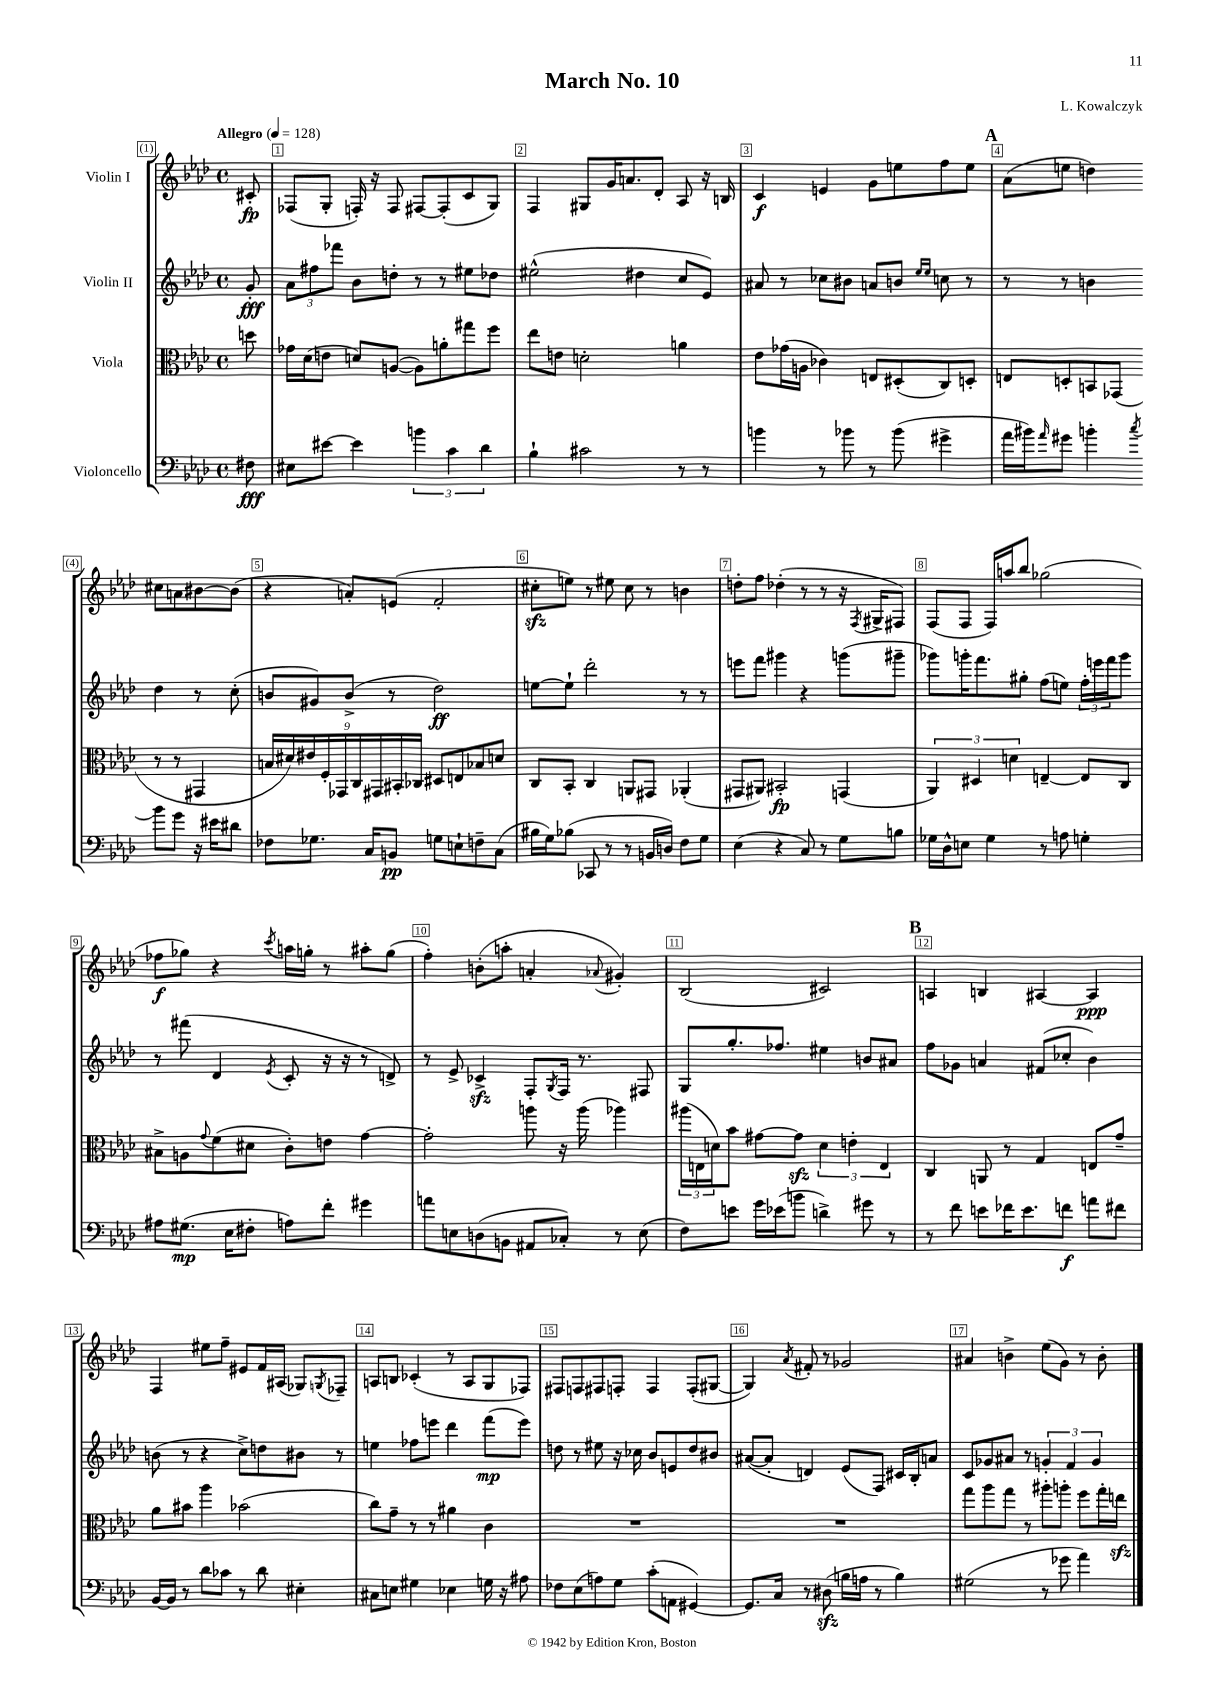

**kern	**dynam	**kern	**dynam	**kern	**dynam	**kern	**dynam
*part4	*part4	*part3	*part3	*part2	*part2	*part1	*part1
*staff4	*staff4	*staff3	*staff3	*staff2	*staff2	*staff1	*staff1
*I"Violoncello	*	*I"Viola	*	*I"Violin II	*	*I"Violin I	*
*clefF4	*	*clefC3	*	*clefG2	*	*clefG2	*
*k[b-e-a-d-]	*	*k[b-e-a-d-]	*	*k[b-e-a-d-]	*	*k[b-e-a-d-]	*
*M4/4	*	*M4/4	*	*M4/4	*	*M4/4	*
*met(c)	*	*met(c)	*	*met(c)	*	*met(c)	*
*MM128	*	*MM128	*	*MM128	*	*MM128	*
=	=	=	=	=	=	=	=
!	!	!	!	!	!	!LO:TX:a:B:t=Allegro	!
8F#X\	fff	8ddn\	.	8g'/	fff	8c#X'/	fp
=1	=1	=1	=1	=1	=1	=1	=1
8E#X\L	.	16g-X\LL	.	12a-\L	.	(8F-X/L	.
.	.	(16d-\J	.	.	.	.	.
.	.	.	.	12ff#X\	.	.	.
[8e#X\J	.	8en\J	.	.	.	8G'/J	.
.	.	.	.	12fff-X\J	.	.	.
4e#\]	.	8dn/L)	.	8b-\L	.	16Fn'/)	.
.	.	.	.	.	.	16r	.
.	.	([8An/J	.	8ddn'\J	.	8F/	.
6bn\	.	8A\L])	.	8r	.	[8F#X/L	.
.	.	8an'\	.	8r	.	(8F#'/]	.
6c\	.	.	.	.	.	.	.
.	.	8gg#X\	.	8ee#X\L	.	8c/	.
6d-\	.	.	.	.	.	.	.
.	.	8ff\J	.	8dd-X\J	.	8G/J)	.
=2	=2	=2	=2	=2	=2	=2	=2
4B-`\	.	8ee-\L	.	(2ee#X^^\	.	4F/	.
.	.	8en\J	.	.	.	.	.
2c#X\	.	2dn'\	.	.	.	8G#X/L	.
.	.	.	.	.	.	16g/K	.
.	.	.	.	.	.	8.an/	.
.	.	.	.	4dd#X\	.	.	.
.	.	.	.	.	.	8d-'/J	.
8r	.	4an\	.	8cc/L	.	8A-/	.
8r	.	.	.	8e-/J)	.	16r	.
.	.	.	.	.	.	16Bn/	.
=3	=3	=3	=3	=3	=3	=3	=3
4bn\	.	8e-\L	.	8a#X/	.	4c/	f
.	.	(16g-X\L	.	8r	.	.	.
.	.	16An\JJ	.	.	.	.	.
8r	.	4c-X\)	.	8cc-X\L	.	4en/	.
8b-X\	.	.	.	8b#X\J	.	.	.
8r	.	8En/L	.	8an/L	.	8g\L	.
(8b-\	.	(8D#X'/	.	8bn/J	.	8een\	.
.	.	.	.	16qqee-/LL	.	.	.
.	.	.	.	16qqee-/JJ	.	.	.
4g#X^\	.	8C/)	.	8ccn\	.	8ff\	.
.	.	8Dn'/J	.	8r	.	8ee\J	.
!!LO:REH:place=s1:t=A
=4	=4	=4	=4	=4	=4	=4	=4
16a-\LL	.	8En/L	.	8r	.	(8a-\L	.
16b#X\J)	.	.	.	.	.	.	.
16qqa-/	.	.	.	.	.	.	.
8g#X\J	.	8Dn'/	.	8r	.	8een\J	.
4bn'\	.	8BBn/	.	4bn\	.	4ddn\)	.
.	.	(8GG-X/J	.	.	.	.	.
8qcc/	.	.	.	.	.	.	.
8b\L	.	8r	.	4dd-\	.	8cc#X\L	.
8g#\J	.	8r	.	.	.	8an\	.
16r	.	4GG#X/	.	8r	.	[8b#X\	.
16e#X\KL	.	.	.	.	.	.	.
8d#X\J	.	.	.	(8cc'\	.	(8b#\J]	.
!!LO:LB:g=z
=5	=5	=5	=5	=5	=5	=5	=5
8F-X\L	.	18Bn/LL	.	8bn/L	.	4r	.
.	.	18d#X/)	.	.	.	.	.
.	.	18e#X/	.	.	.	.	.
8.G-X\J	.	.	.	8g#X/)	.	.	.
.	.	18F'/	.	.	.	.	.
.	.	18GG-X/	.	.	.	.	.
.	.	.	.	(8b^/J	.	8an'/L)	.
.	.	18C/	.	.	.	.	.
16C/KL	.	.	.	.	.	.	.
.	.	18GG#X/	.	.	.	.	.
8BBn/J	pp	.	.	8r	.	(8en/J	.
.	.	18BB#X'/	.	.	.	.	.
.	.	18C-X/JJ	.	.	.	.	.
8Gn\L	.	8D#X/L	.	2dd-\)	ff	2f'/	.
8En`\	.	8En/	.	.	.	.	.
8Fn~\	.	8B-X/	.	.	.	.	.
(8C\J	.	8dn/J	.	.	.	.	.
=6	=6	=6	=6	=6	=6	=6	=6
16B#X\LL	.	8C/L	.	[8een\L	.	8cc#Xzz'\L	.
16G\J)	.	.	.	.	.	.	.
(8B-X\J	.	8BB-'/J	.	8ee`\J]	.	8een\J)	.
8CC-X/	.	4C/	.	2ddd-'\	.	8r	.
8r	.	.	.	.	.	8ee#X\	.
8r	.	8AAn/L	.	.	.	8cc#\	.
16BBn/LL	.	8GG#X/J	.	.	.	8r	.
16Dn/JJ)	.	.	.	.	.	.	.
8F\L	.	(4AA-X'/	.	8r	.	4bn\	.
8G\J	.	.	.	8r	.	.	.
=7	=7	=7	=7	=7	=7	=7	=7
(4E-\	.	8GG#X/L	.	8eeen\L	.	8ddn'\L	.
.	.	8AA#X/J)	.	8fff\J	.	8ff\J	.
4r	.	2BB#X'/	fp	4ggg#X\	.	(4dd-X'\	.
8C/)	.	.	.	4r	.	8r	.
8r	.	.	.	.	.	8r	.
8G\L	.	(4GGn/	.	(8gggn\L	.	16r	.
.	.	.	.	.	.	8qF/	.
.	.	.	.	.	.	16G#X^/KL	.
8Bn\J	.	.	.	8ggg#X~\J	.	8F#X/J)	.
=8	=8	=8	=8	=8	=8	=8	=8
16G-X\LL	.	6AA-/)	.	8ggg-X\L)	.	(8F/L	.
16D-^^\J	.	.	.	.	.	.	.
8En\J	.	.	.	16gggn'\K	.	8F/J	.
.	.	6D#X/	.	.	.	.	.
.	.	.	.	8.fff\	.	.	.
4G-\	.	.	.	.	.	16F/LL)	.
.	.	.	.	.	.	16aan/J	.
.	.	6dn\	.	.	.	.	.
.	.	.	.	8gg#X'\J	.	8bb-/J	.
8r	.	[4En~/	.	(8ff\L	.	(2gg-X\	.
8An\	.	.	.	8een\J)	.	.	.
4Gn'\	.	8E/L]	.	24ff'\LL	.	.	.
.	.	.	.	24eeen\	.	.	.
.	.	.	.	24fff\J	.	.	.
.	.	8C/J	.	8ggg\J	.	.	.
!!LO:LB:g=z
=9	=9	=9	=9	=9	=9	=9	=9
8A#X\L	.	8B#X^\L	.	8r	.	8ff-X\L	f
(8.G#X\J	mp	8An\	.	(8fff#X\	.	8gg-X\J)	.
.	.	8qqg/	.	.	.	.	.
.	.	(8f\	.	4d-/	.	4r	.
16E-\KL	.	.	.	.	.	.	.
8F#X'\J	.	8d#X\J	.	.	.	.	.
.	.	.	.	8qe-/	.	8qccc/	.
8An\L)	.	8c'\L)	.	8c'/	.	16aan\LL	.
.	.	.	.	.	.	16ggn'\JJ	.
8f'\J	.	8en\J	.	16r	.	8r	.
.	.	.	.	16r	.	.	.
4g#X\	.	[4g\	.	8r	.	8aa#X'\L	.
.	.	.	.	8dn^/)	.	(8gg\J	.
=10	=10	=10	=10	=10	=10	=10	=10
8an\L	.	2g'\]	.	8r	.	4ff'\)	.
8En\	.	.	.	8e-^/	.	.	.
(8Dn\	.	.	.	4c-Xzz^/	.	(8bn'\L	.
8BBn\J	.	.	.	.	.	8aan'\J	.
8AA#X/L	.	8aan\	.	8F'/L	.	4an'/	.
.	.	.	.	8qG/	.	.	.
8C-X'/J)	.	16r	.	16F/Jk	.	.	.
.	.	(16aa\	.	8.r	.	.	.
.	.	.	.	.	.	8qqa-X/	.
8r	.	4aa-X\)	.	.	.	4g#X'/)	.
(8E\	.	.	.	8F#X/	.	.	.
=11	=11	=11	=11	=11	=11	=11	=11
8F\L)	.	(24aa#X\LL	.	8G/L	.	(2B-/	.
.	.	24En\	.	.	.	.	.
.	.	24dn\J)	.	.	.	.	.
8en\J	.	8b-\J	.	8.gg'/	.	.	.
16g\LL	.	[8g#X\L	.	.	.	.	.
(16e-X\J	.	.	.	8.ff-X/J	.	.	.
8bn\J	.	8g#zz\J]	.	.	.	.	.
4dn^\)	.	6d\	.	4ee#X\	.	2c#X/)	.
.	.	6en'\	.	.	.	.	.
8g#X\	.	.	.	8bn/L	.	.	.
.	.	6E/	.	.	.	.	.
8r	.	.	.	8a#X/J	.	.	.
!!LO:REH:place=s1:t=B
=12	=12	=12	=12	=12	=12	=12	=12
8r	.	4C/	.	8ff\L	.	4An/	.
8f\	.	.	.	8g-X\J	.	.	.
8en\L	.	8AAn/	.	4an/	.	4Bn/	.
16f-X\K	.	8r	.	.	.	.	.
8.e\	.	.	.	.	.	.	.
.	.	4G/	.	(8f#X/L	.	[4A#X/	.
8fn\J	f	.	.	8cc-X'/J	.	.	.
8an\L	.	8En/L	.	4b-\)	.	4A#/]	ppp
8f#X\J	.	8g~/J	.	.	.	.	.
!!LO:LB:g=z
=13	=13	=13	=13	=13	=13	=13	=13
[16BB-/LL	.	8a-\L	.	(8bn\	.	4F/	.
16BB-/JJ]	.	.	.	.	.	.	.
8r	.	8b#X\J	.	8r	.	.	.
8d-\L	.	4aa-\	.	4r	.	8ee#X\L	.
8c-X\J	.	.	.	.	.	8ff~\J	.
8r	.	(2b-X\	.	8cc^\L)	.	8e#X/L	.
8d-\	.	.	.	8ddn\	.	16f/L	.
.	.	.	.	.	.	(16A#X/JJ	.
4E#X'\	.	.	.	8b#X\J	.	8G-X/L)	.
.	.	.	.	.	.	8qGn/	.
.	.	.	.	8r	.	8F-X~/J	.
=14	=14	=14	=14	=14	=14	=14	=14
8C#X\L	.	8cc\L)	.	4een\	.	8An/L	.
8En\J	.	8g~\J	.	.	.	8Bn/J	.
4G#X\	.	8r	.	8ff-X\L	.	(4c-X'/	.
.	.	8r	.	8eeen\J	.	.	.
4E-X\	.	4a#X\	.	4ddd-\	.	8r	.
.	.	.	.	.	.	8A/L	.
16Gn\	.	4c\	.	(8fff\L	mp	8G/	.
16r	.	.	.	.	.	.	.
8A#X\	.	.	.	8eee\J)	.	8F-X/J)	.
=15	=15	=15	=15	=15	=15	=15	=15
8F-X\L	.	1r	.	8ddn\	.	8F#X/L	.
(8E-\	.	.	.	8r	.	8Fn/	.
8An\)	.	.	.	8ee#X\	.	8F#X/	.
8G\J	.	.	.	16r	.	8Fn'/J	.
.	.	.	.	16cc-X\	.	.	.
(8c'\L	.	.	.	8b-/L	.	4F/	.
8AAn\J	.	.	.	8en/	.	.	.
[4GG#X/)	.	.	.	8dd/	.	(8F'/L	.
.	.	.	.	8b#X/J	.	[8G#X/J	.
=16	=16	=16	=16	=16	=16	=16	=16
8.GG#/L]	.	1r	.	([8a#X/L	.	4G#/])	.
.	.	.	.	8a#'/J]	.	.	.
16C/Jk	.	.	.	.	.	.	.
.	.	.	.	.	.	8qa-/	.
8r	.	.	.	4dn/)	.	8f#X'/	.
(8D#Xzz\	.	.	.	.	.	8r	.
16Bn\LL	.	.	.	(8e-/L	.	2g-X/	.
16An\JJ	.	.	.	.	.	.	.
8r	.	.	.	8F/J)	.	.	.
4B\)	.	.	.	16c#X/LL	.	.	.
.	.	.	.	16B-'/J	.	.	.
.	.	.	.	8an/J	.	.	.
=17	=17	=17	=17	=17	=17	=17	=17
(2G#X\	.	8gg\L	.	8c/L	.	4a#X/	.
.	.	8aa-\	.	8g-X/	.	.	.
.	.	8gg\J	.	8a#X/J	.	4bn^\	.
.	.	8r	.	8r	.	.	.
8r	.	8aa#X'\L	.	6gn'/	.	(8ee-\L	.
8g-X\	.	8aan'\J	.	.	.	8g\J)	.
.	.	.	.	6f/	.	.	.
4a-\)	.	8ff\L	.	.	.	8r	.
.	.	.	.	6g/	.	.	.
.	.	16gg'\L	.	.	.	8b'\	.
.	.	16eenzz\JJ	.	.	.	.	.
==	==	==	==	==	==	==	==
*-	*-	*-	*-	*-	*-	*-	*-
